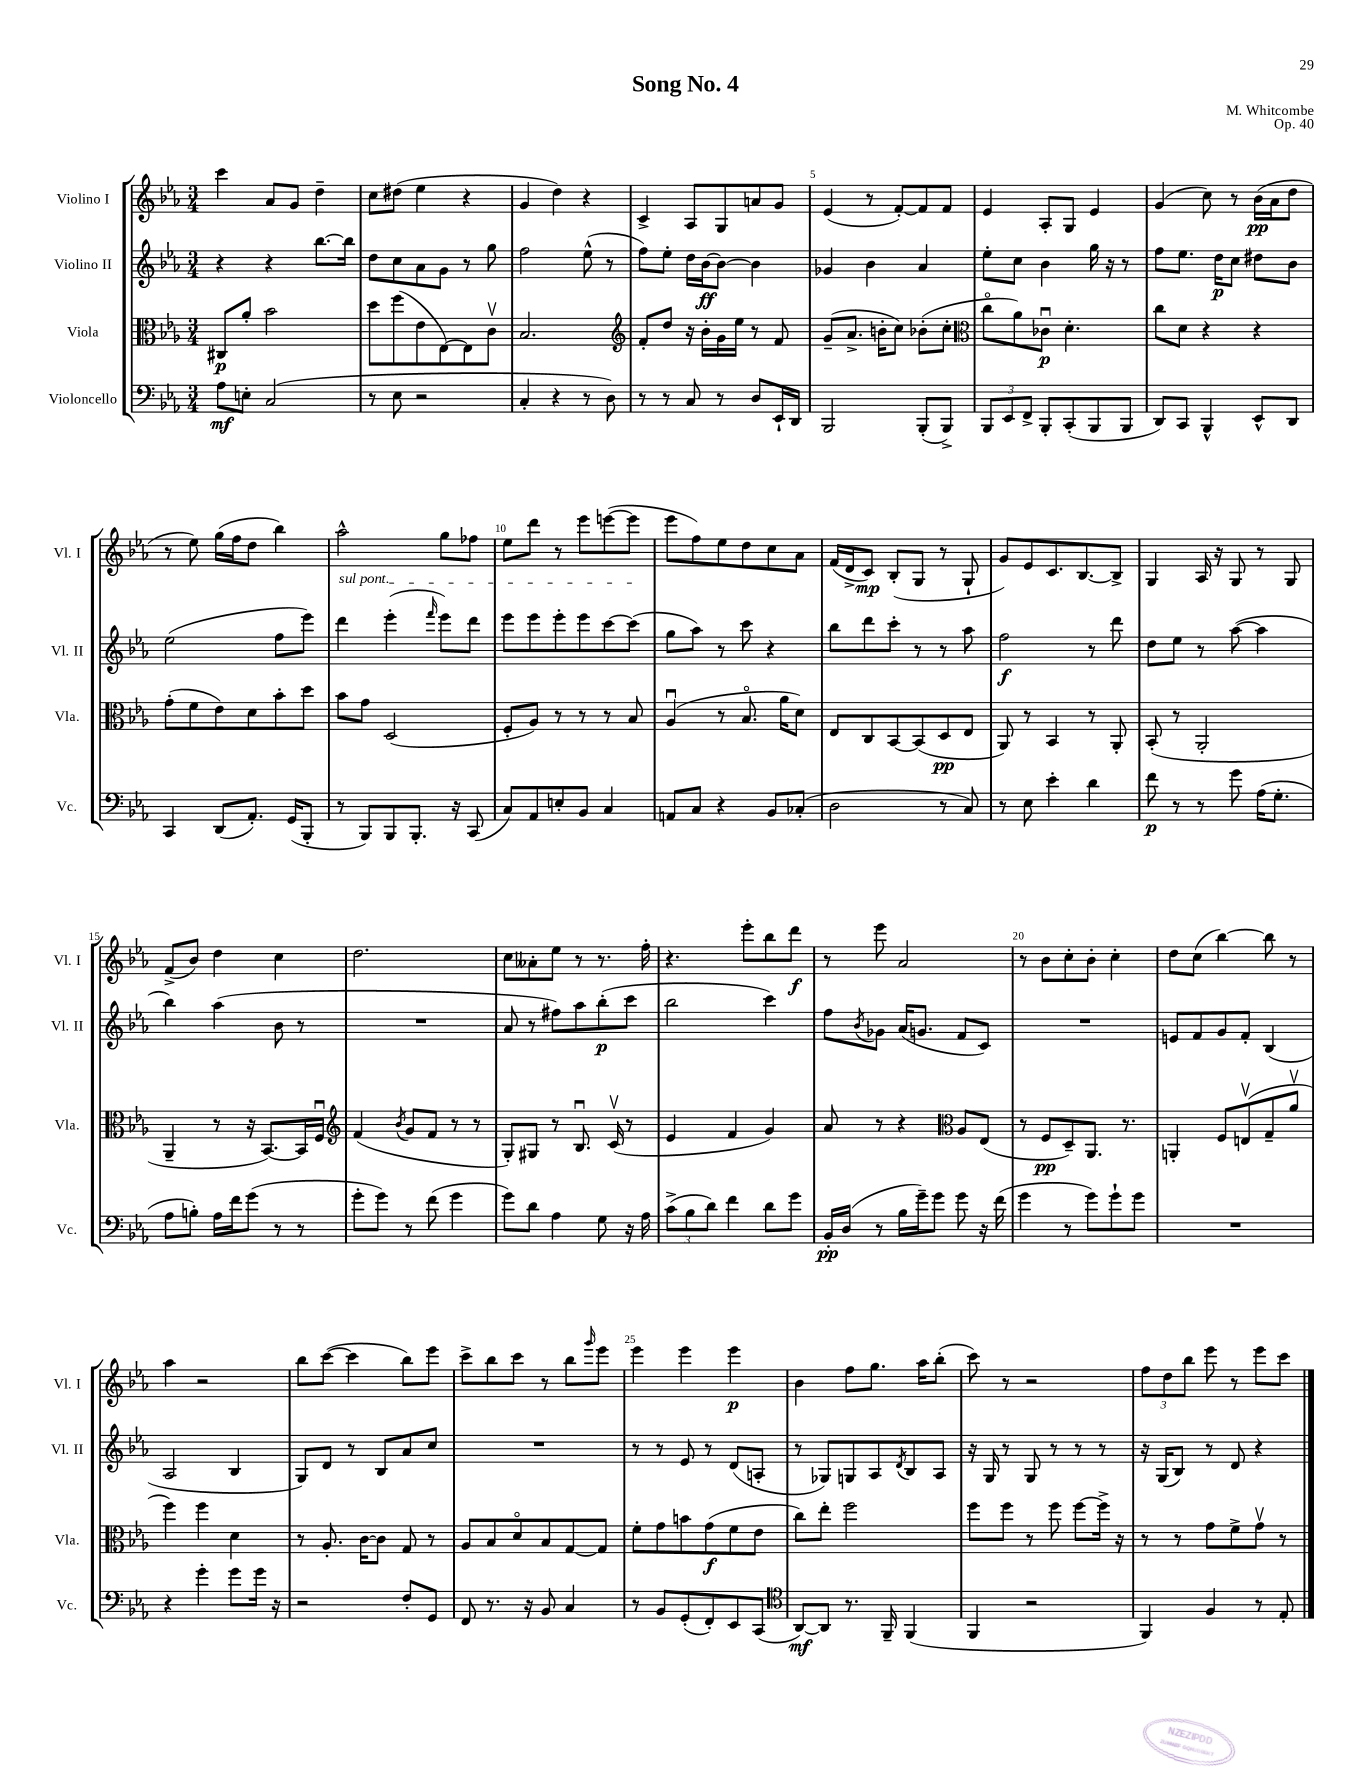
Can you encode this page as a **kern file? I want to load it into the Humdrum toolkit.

**kern	**kern	**kern	**kern
*staff4	*staff3	*staff2	*staff1
*clefF4	*clefC3	*clefG2	*clefG2
*k[b-e-a-]	*k[b-e-a-]	*k[b-e-a-]	*k[b-e-a-]
*M3/4	*M3/4	*M3/4	*M3/4
8A-	8C#	4r	4ccc
8E'	8a-'	.	.
(2C	2b-	4r	8a-
.	.	.	8g
.	.	[8.bb-	4dd~
.	.	16bb-]	.
=	=	=	=
8r	8dd	8dd	8cc
8E-	(8ff	8cc	(8dd#
2r	8e-	8a-	4ee-
.	[8E-)	8g	.
.	8E-]	8r	4r
.	8cv	8gg	.
=	=	=	=
4C'	2.B-	2ff	4g
4r	.	.	4dd)
8r	.	(8ee-^^	4r
8D)	.	8r	.
=	=	=	=
*	*clefG2	*	*
8r	8f'	8ff)	4c^
8r	8dd	8ee-'	.
8C	16r	16dd	8A-
.	16b-'	[16b-	.
8r	16g	8b-_	8G
.	16ee-	.	.
8D	8r	4b-]	8a
16EE-`	8f	.	8g
16DD	.	.	.
=	=	=	=
2BBB-	(8g~	4g-	(4e-
.	8.a-^	.	.
.	.	4b-	8r
.	16b'	.	.
.	8cc)	.	[8f')
(8BBB-'	(8b-'	4a-	8f]
8BBB-^)	8cc'	.	8f
=	=	=	=
*	*clefC3	*	*
12BBB-	8cco	8ee-'	4e-
12EE-	.	.	.
.	8a-)	8cc	.
12FF^	.	.	.
8BBB-'	8c-u	4b-	8A-'
(8CC'	4.d'	.	8G
8BBB-	.	16gg	4e-
.	.	16r	.
8BBB-	.	8r	.
=	=	=	=
8DD)	8cc	8ff	(4g
8CC	8d	8.ee-	.
4BBB-^^	4r	.	8cc)
.	.	16dd	.
.	.	8cc	8r
8EE-^^	4r	8dd#	(16b-
.	.	.	16a-
8DD	.	8b-	8dd
=	=	=	=
4CC	(8g'	(2ee-	8r
.	8f	.	8ee-)
(8DD	8e-)	.	(16gg
.	.	.	16ff
8.AA-')	8d	.	8dd
.	8b-'	8ff	4bb-)
(16GG	.	.	.
8BBB-'	8dd	8eee-)	.
=	=	=	=
8r	8b-	4ddd	2aa-^^
8BBB-)	8g	.	.
8BBB-	(2D	(4eee-'	.
8.BBB-'	.	.	.
.	.	16qqfff	.
.	.	8eee-)	8gg
16r	.	.	.
(8CC	.	8ddd	8ff-
=	=	=	=
8C)	8F'	8eee-	8ee-
8AA-	8A-)	8eee-	8ddd
8E'	8r	8eee-'	8r
8BB-	8r	8eee-	8eee-
4C	8r	[8ccc	([8eee
.	8B-	(8ccc]	8eee]
=	=	=	=
8AA	(4A-u	8gg	8eee-
8C	.	8aa-)	8ff)
4r	8r	8r	8ee-
.	8.B-o	8ccc	8dd
8BB-	.	4r	8cc
.	16a-	.	.
(8C-'	8d)	.	8a-
=	=	=	=
2D	8E-	8bb-	(16f
.	.	.	16d^
.	8C	8ddd	8c)
.	[8BB-	8ccc'	(8B-'
.	(8BB-]	8r	8G
8r	8D	8r	8r
8C)	8E-	8aa-	8G`
=	=	=	=
8r	8AA-)	2ff	8g)
8E-	8r	.	8e-
4e-'	4BB-	.	8.c
.	.	.	[8.B-
4d	8r	8r	.
.	8AA-'	8ddd	8B-^]
=	=	=	=
8f	(8BB-'	8dd	4G
8r	8r	8ee-	.
8r	2AA-'	8r	16A-
.	.	.	16r
8g	.	([8aa-	8G
(16A-	.	4aa-]	8r
8.G'	.	.	.
.	.	.	8G
=	=	=	=
8A-	4AA-~	4bb-)	(8f^
8B')	.	.	8b-)
16A-	8r	(4aa-	4dd
16f	.	.	.
(8g	16r	.	.
.	[8.BB-)	.	.
8r	.	8b-	4cc
8r	16BB-]	8r	.
.	16Fu	.	.
=	=	=	=
*	*clefG2	*	*
8g'	(4f	2.r	2.dd
8g)	.	.	.
.	8qb-	.	.
8r	8g	.	.
(8f	8f	.	.
4g	8r	.	.
.	8r	.	.
=	=	=	=
8g)	8G')	8a-	8cc
8d	8G#	8r	8a--'
4A-	8r	8ff#)	8ee-
.	8.B-u	8aa-	8r
8G	.	(8bb-'	8.r
.	(16cv	.	.
16r	8r	8ccc	.
16A-	.	.	16ff'
=	=	=	=
(12c^	4e-	2bb-	4.r
12B-	.	.	.
12d)	.	.	.
4f	4f	.	.
.	.	.	8eee-'
8d	4g)	4ccc)	8bb-
8g	.	.	8ddd
=	=	=	=
16BB-'	8a-	8ff	8r
(16D	.	.	.
.	.	8qb-	.
8r	8r	8g-	8eee-
16B-	4r	(16a-	2a-
16g~)	.	8.g	.
8g	.	.	.
*	*clefC3	*	*
8g	8A-	8f	.
16r	(8E-	8c)	.
(16f	.	.	.
=	=	=	=
4g	8r	2.r	8r
.	8F	.	8b-
8r	8D~)	.	8cc'
8g)	8.AA-	.	8b-'
8g`	.	.	4cc'
.	8.r	.	.
8g	.	.	.
=	=	=	=
2.r	4AA'	8e	8dd
.	.	8f	(8cc
.	8F	8g	[4bb-)
.	(8Ev	8f'	.
.	8G~	(4B-	8bb-]
.	8a-v	.	8r
=	=	=	=
4r	4ff)	2A-	4aa-
4g'	4ff	.	2r
8g	4d	4B-	.
16g	.	.	.
16r	.	.	.
=	=	=	=
2r	8r	8G)	8bb-
.	8.A-'	8d	([8ccc
.	.	8r	4ccc]
.	[16c	.	.
.	8c]	8B-	.
8F'	8G	8a-	8bb-)
8GG	8r	8cc	8eee-
=	=	=	=
8FF	8A-	2.r	8ccc^
8.r	8B-	.	8bb-
.	8do	.	8ccc
16r	.	.	.
8BB-	8B-	.	8r
4C	[8G	.	8bb-
.	.	.	16qqggg
.	8G]	.	8eee-
=	=	=	=
8r	8f'	8r	4eee-
8BB-	8g	8r	.
(8GG'	8b	8e-	4eee-
8FF')	(8g	8r	.
8EE-	8f	(8d	4eee-
(8CC	8e-	8A'	.
=	=	=	=
*clefC4	*	*	*
[8AA-)	8cc)	8r	4b-
8AA-]	8ee-'	8G-)	.
8.r	2ff	8G	8ff
.	.	8A-	8.gg
16FF~	.	.	.
.	.	8qd	.
(4FF	.	8B-	.
.	.	.	16aa-
.	.	8A-	(8bb-'
=	=	=	=
4FF	8ff	16r	8ccc)
.	.	16G	.
.	8ff	8r	8r
2r	8r	8G	2r
.	8ff	8r	.
.	[8ff	8r	.
.	16ff^]	8r	.
.	16r	.	.
=	=	=	=
4FF)	8r	16r	12ff
.	.	(16G	.
.	.	.	12dd
.	8r	8B-)	.
.	.	.	12bb-
4F	8g	8r	8eee-
.	8f^	8d	8r
8r	8gv	4r	8eee-
8E-'	8r	.	8ccc
==	==	==	==
*-	*-	*-	*-
